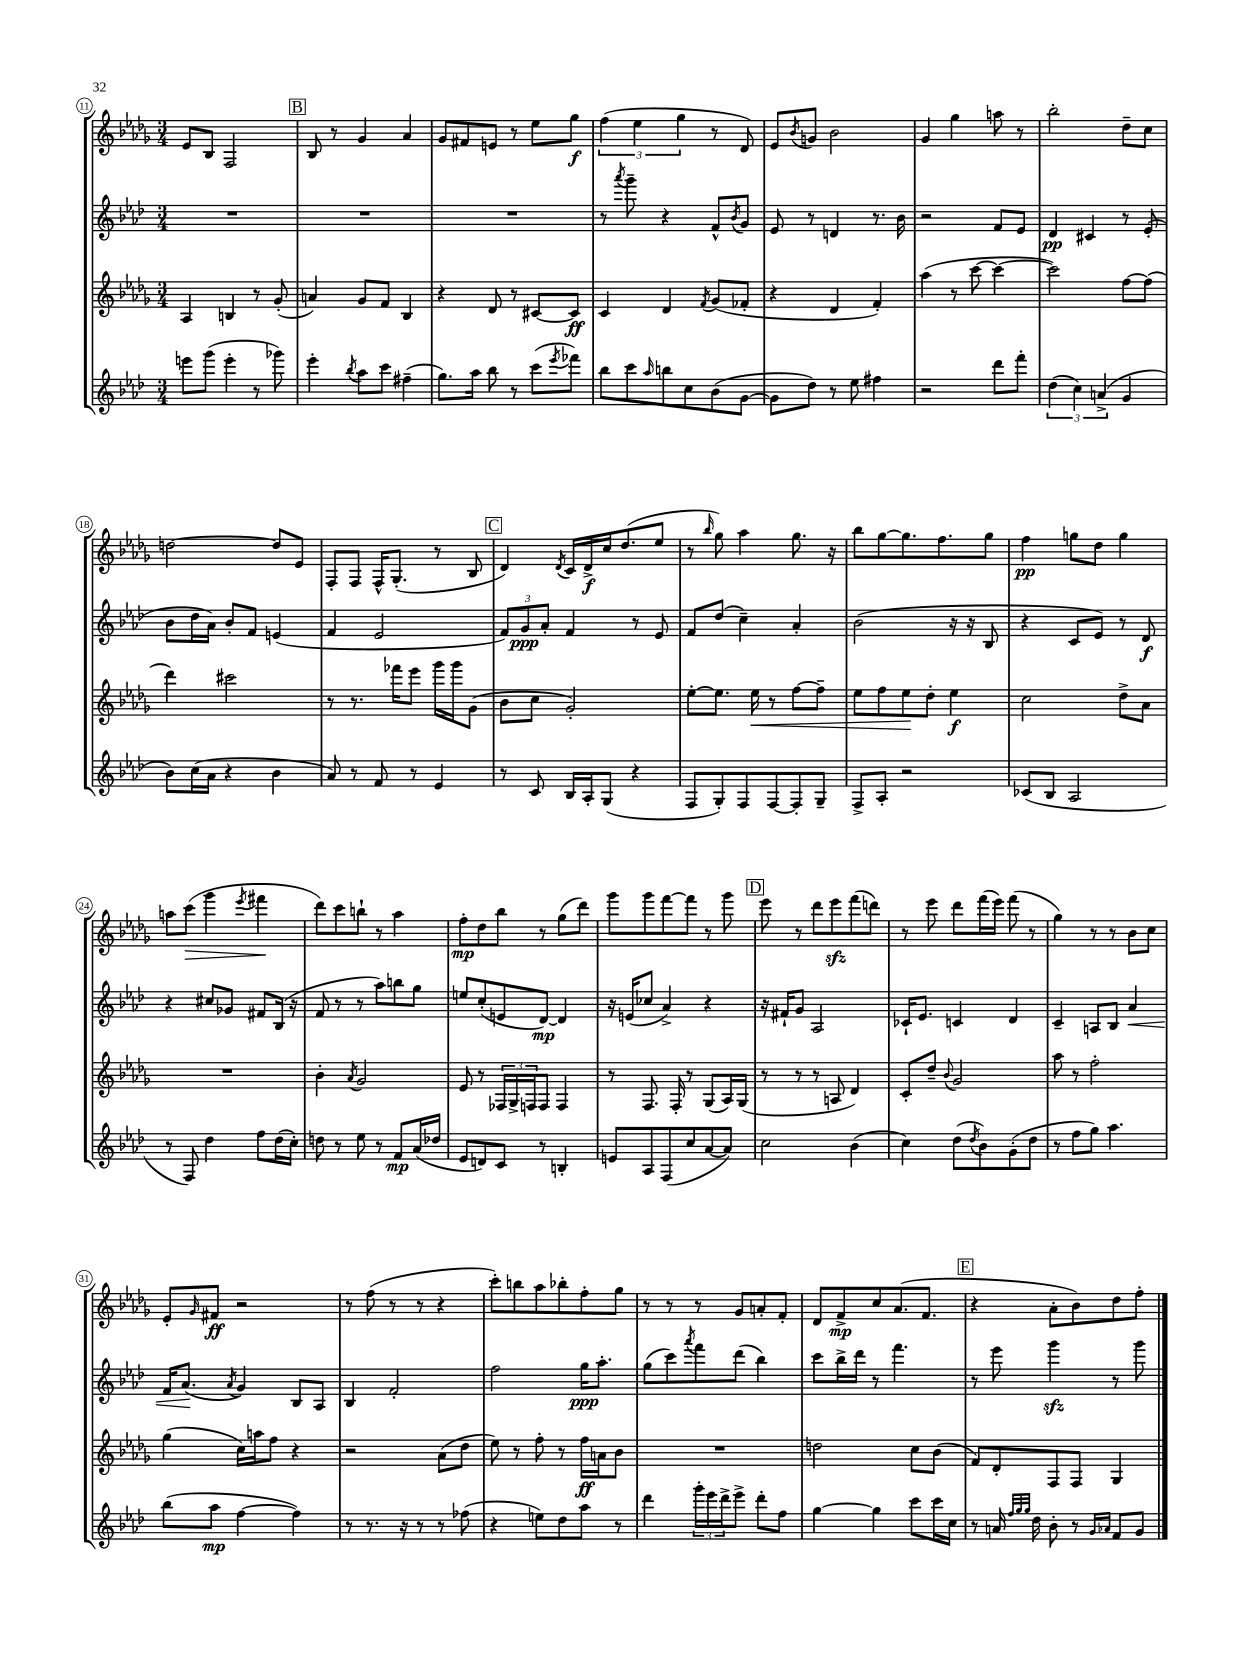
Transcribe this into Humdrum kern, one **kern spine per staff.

**kern	**kern	**kern	**kern
*staff4	*staff3	*staff2	*staff1
*clefG2	*clefG2	*clefG2	*clefG2
*k[b-e-a-d-]	*k[b-e-a-d-g-]	*k[b-e-a-d-]	*k[b-e-a-d-g-]
*M3/4	*M3/4	*M3/4	*M3/4
8eee	4A-	2.r	8e-
(8ggg	.	.	8B-
4eee'	4B	.	2F
8r	8r	.	.
8ggg-)	(8g-'	.	.
=	=	=	=
4eee-'	4a)	2.r	8B-
.	.	.	8r
8qbb-	.	.	.
8aa-	8g-	.	4g-
8ccc	8f	.	.
(4ff#~	4B-	.	4a-
=	=	=	=
8.gg)	4r	2.r	8g-
.	.	.	8f#
16aa-	.	.	.
8bb-	8d-	.	8e
8r	8r	.	8r
(8ccc	[8c#	.	8ee-
8qeee-	.	.	.
8fff-)	8c#]	.	8gg-
=	=	=	=
8bb-	4c	8r	(6ff
.	.	8qaaa-	.
8ccc	.	8ggg~	.
.	.	.	6ee-
16qqaa-	.	.	.
8bb	4d-	4r	.
.	.	.	6gg-
8cc	.	.	.
.	8qf	.	.
(8b-	(8g-	8f^^	8r
.	.	8qb-	.
[8g	8f-'	8g	8d-)
=	=	=	=
8g]	4r	8e-	8e-
.	.	.	8qb-
8dd-)	.	8r	8g
8r	4d-	4d	2b-
8ee-	.	.	.
4ff#	4f')	8.r	.
.	.	16b-	.
=	=	=	=
2r	(4aa-	2r	4g-
.	8r	.	4gg-
.	[8ccc	.	.
8ddd-	4ccc_	8f	8aa
8fff'	.	8e-	8r
=	=	=	=
(6dd-	2ccc])	4d-	2bb-'
6cc)	.	.	.
.	.	4c#	.
(6a^	.	.	.
4g	[8ff	8r	8dd-~
.	(8ff]	(8e-'	8cc
=	=	=	=
8b-)	4ddd-)	8b-	[2dd
(16cc	.	16dd-	.
16a-	.	16a-)	.
4r	2ccc#	8b-'	.
.	.	8f	.
4b-	.	(4e	8dd]
.	.	.	8e-
=	=	=	=
8a-)	8r	4f	8F'
8r	8.r	.	8F
8f	.	2e-	16F^^
.	16fff-	.	(8.G-'
8r	8eee-	.	.
4e-	16ggg-	.	8r
.	16ggg-	.	.
.	(8g-	.	8B-
=	=	=	=
8r	8b-	12f)	4d-)
.	.	12g	.
8c	8cc	.	.
.	.	12a-'	.
.	.	.	8qd-
16B-	2g-')	4f	16c
16A-'	.	.	16d-^
(8G	.	.	16cc
.	.	.	(8.dd-
4r	.	8r	.
.	.	8e-	8ee-
=	=	=	=
8F	[8ee-'	8f	8r
.	.	.	16qqbb-
8G')	8.ee-]	(8dd-	8gg-)
8F	.	4cc~)	4aa-
.	16ee-	.	.
[8F	8r	.	.
8F']	[8ff	4a-'	8.gg-
8G~	8ff~]	.	.
.	.	.	16r
=	=	=	=
8F^	8ee-	(2b-	8bb-
8A-'	8ff	.	[8gg-
2r	8ee-	.	8.gg-]
.	8dd-'	.	.
.	.	.	8.ff
.	4ee-	16r	.
.	.	16r	.
.	.	8B-	8gg-
=	=	=	=
(8c-	2cc	4r	4ff
8B-	.	.	.
2A-	.	8c	8gg
.	.	8e-)	8dd-
.	8dd-^	8r	4gg
.	8a-	8d-	.
=	=	=	=
8r	2.r	4r	8aa
8F)	.	.	(8ccc
4dd-	.	8cc#	4ggg-
.	.	8g-	.
.	.	.	8qeee-
8ff	.	8f#	4fff#
(16dd-	.	(16B-	.
16cc')	.	16r	.
=	=	=	=
8dd	4b-'	8f	8ddd-)
8r	.	8r	8ccc
.	8qa-	.	.
8ee-	2g-	8r	8bb`
8r	.	8aa-)	8r
8f	.	8bb	4aa-
(16a-	.	8gg	.
16dd-	.	.	.
=	=	=	=
8e-	8e-	8ee	8ff'
8d)	8r	(8cc'	8dd-
8c	24F-	8e	8bb-
.	24G-^	.	.
.	24F	.	.
8r	8F	[8d-)	8r
4B'	4F	4d-]	(8gg-
.	.	.	8ddd-)
=	=	=	=
8e	8r	16r	8ggg-
.	.	(16e	.
8A-	8.F	8cc-	8ggg-
(8F	.	4a-^)	[8fff
.	16F'	.	.
8cc	8r	.	8fff]
[8a-	(8G-	4r	8r
8a-])	16A-)	.	8ggg-
.	(16G-	.	.
=	=	=	=
2cc	8r	16r	8eee-
.	.	16f#`	.
.	8r	8g	8r
.	8r	2A-	8ddd-
.	8A	.	8eee-
(4b-	4d-)	.	(8fff
.	.	.	8ddd)
=	=	=	=
4cc)	8c'	16c-`	8r
.	.	8.e-	.
.	8dd-~	.	8eee-
.	8qqb-	.	.
(8dd-	2g-	4c	8ddd-
8qdd-	.	.	.
8b-)	.	.	(16fff
.	.	.	16eee-)
(8g'	.	4d-	(8fff
8dd-	.	.	8r
=	=	=	=
8r	8aa-	4c~	4gg-)
8ff	8r	.	.
8gg)	2ff'	8A	8r
4.aa-	.	8B-	8r
.	.	4a-	8b-
.	.	.	8cc
=	=	=	=
(8bb-	(4gg-	16f	8e-'
.	.	(8.a-	.
.	.	.	16qqg-
8aa-	.	.	8f#
.	.	8qa-	.
[4ff	16cc)	4g)	2r
.	16aa	.	.
.	8ff	.	.
4ff])	4r	8B-	.
.	.	8A-	.
=	=	=	=
8r	2r	4B-	8r
8.r	.	.	(8ff
.	.	2f'	8r
16r	.	.	.
8r	.	.	8r
8r	(8a-	.	4r
(8ff-	8dd-	.	.
=	=	=	=
4r	8ee-)	2ff	8ccc')
.	8r	.	8bb
8ee)	8ff'	.	8aa-
8dd-	8r	.	8bb-'
8aa-	16ff	16gg	8ff'
.	16a	8.aa-'	.
8r	8b-	.	8gg-
=	=	=	=
4ddd-	2.r	(8gg	8r
.	.	8ccc)	8r
.	.	8qaaa-	.
24ggg'	.	8fff	8r
24eee-	.	.	.
24ddd-^	.	.	.
8eee-^	.	(8ddd-	8g-
8ddd-'	.	4bb-)	8a'
8ff	.	.	8f'
=	=	=	=
[4gg	2dd	8ccc	8d-
.	.	16bb-^	8f^
.	.	16ddd-	.
4gg]	.	8r	8cc
.	.	4.fff	(8.a-
8ccc	8cc	.	.
.	.	.	8.f
16ccc	(8b-	.	.
16cc	.	.	.
=	=	=	=
8r	8f)	8r	4r
16a	8d-'	8eee-	.
32qqff	.	.	.
32qqgg	.	.	.
32qqgg	.	.	.
16dd-	.	.	.
8b-'	8F	4ggg	8a-'
8r	8F	.	8b-)
16qqg	.	.	.
16qqa-	.	.	.
8f	4G-	8r	8dd-
8g	.	8ggg	8ff'
==	==	==	==
*-	*-	*-	*-
